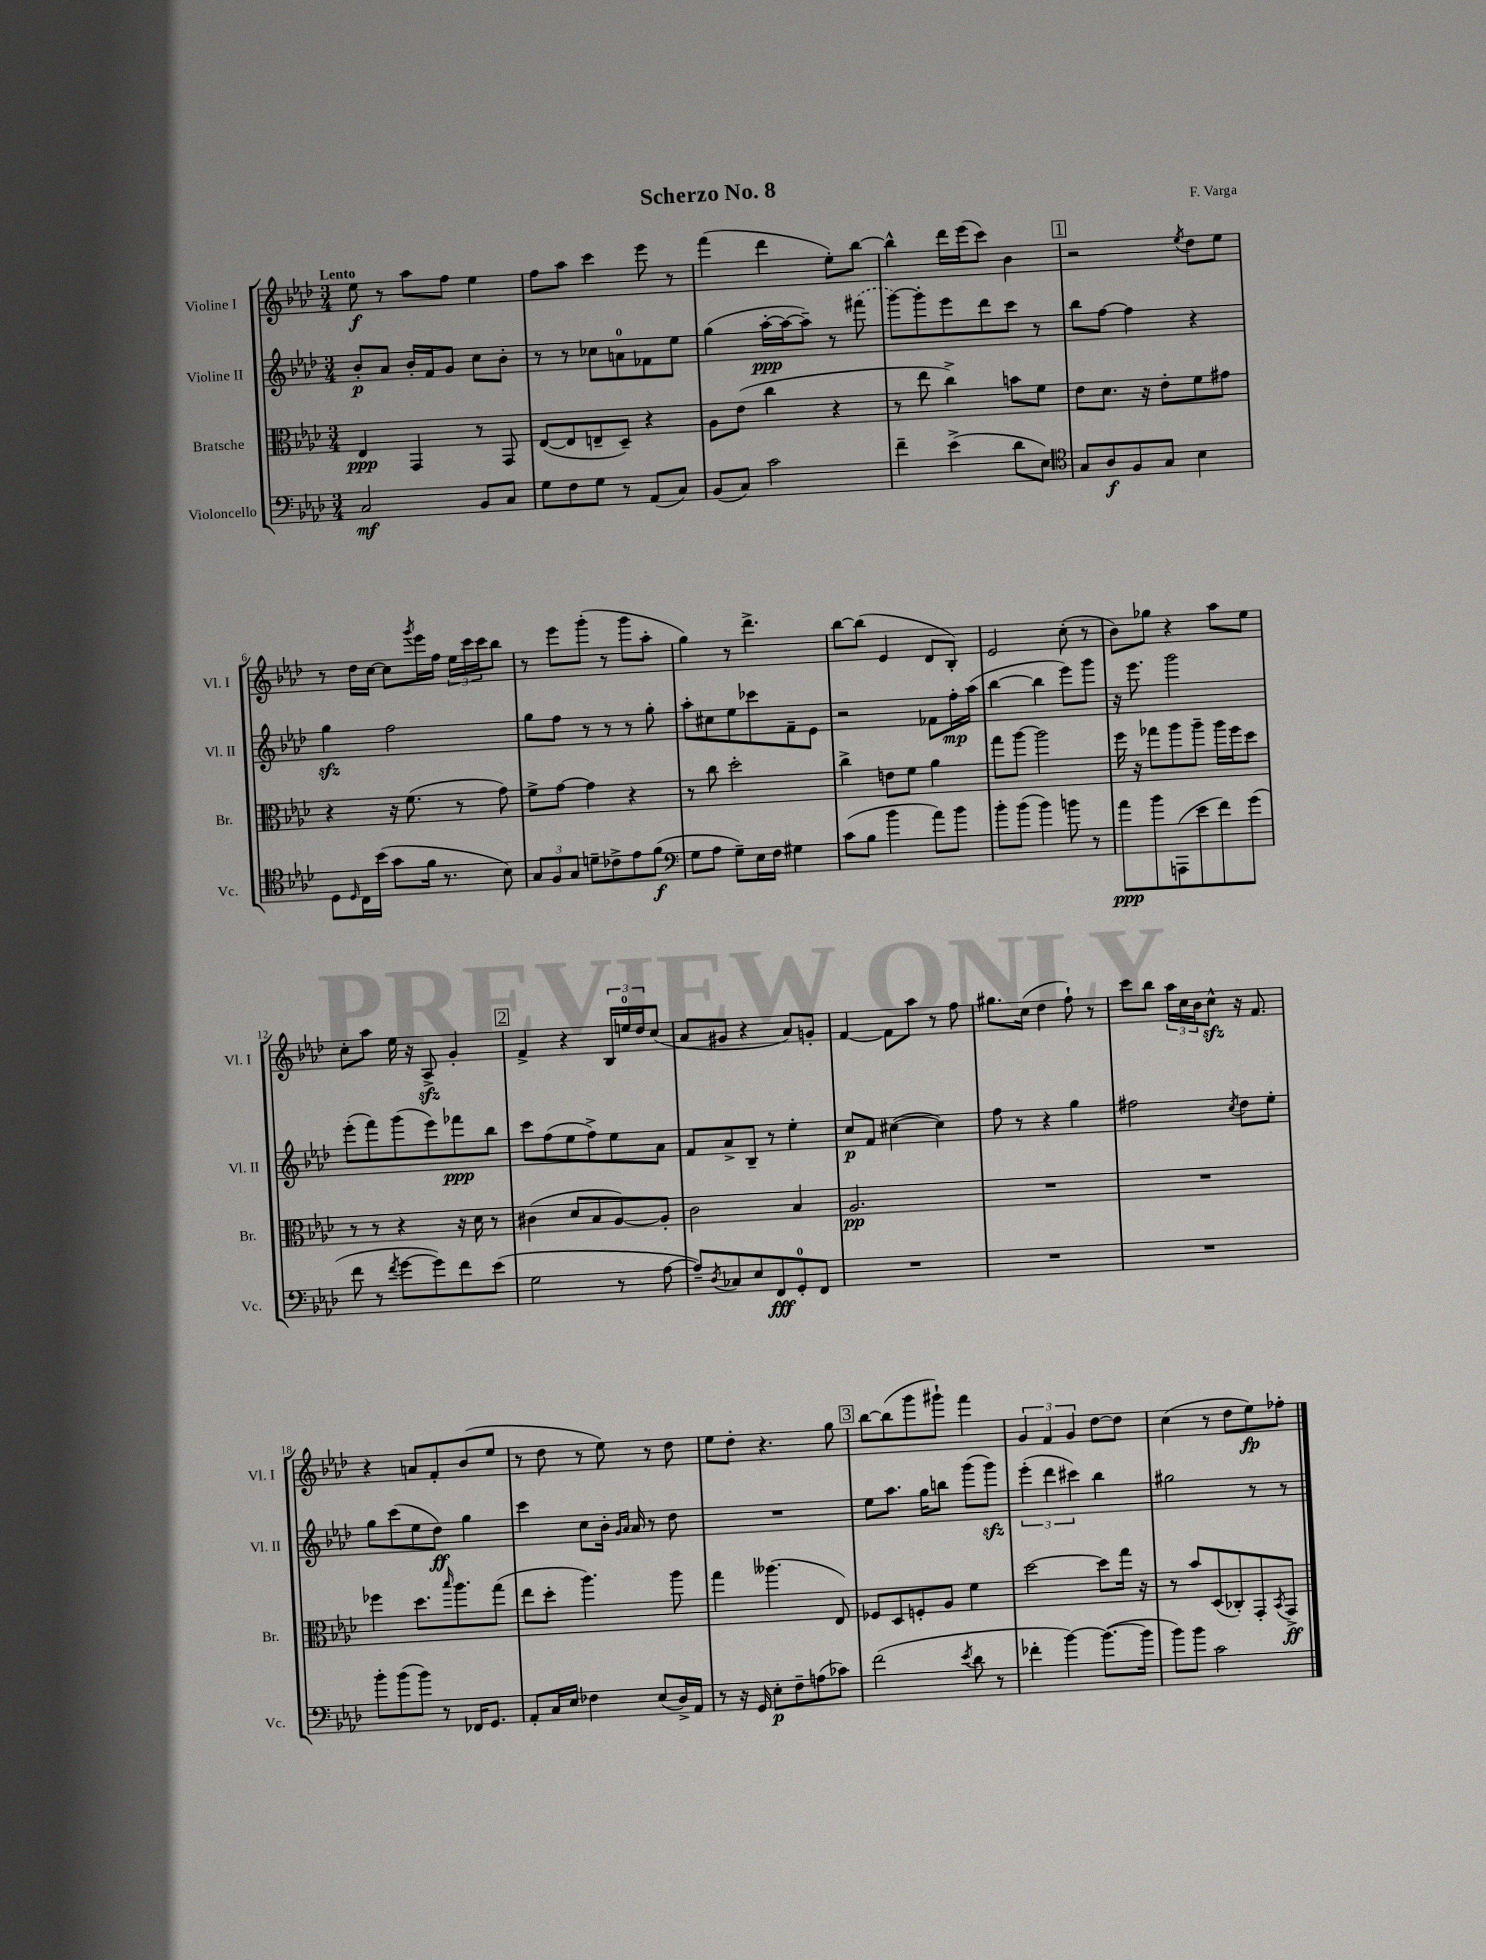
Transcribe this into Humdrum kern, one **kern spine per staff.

**kern	**kern	**kern	**kern
*staff4	*staff3	*staff2	*staff1
*clefF4	*clefC3	*clefG2	*clefG2
*k[b-e-a-d-]	*k[b-e-a-d-]	*k[b-e-a-d-]	*k[b-e-a-d-]
*M3/4	*M3/4	*M3/4	*M3/4
2C	4E-	8b-'	8ee-
.	.	8a-	8r
.	4GG	16b-'	8aa-
.	.	16f	.
.	.	8g	8ff
8BB-	8r	8cc	4ee-
8C	8GG	8b-'	.
=	=	=	=
8G	([8E-	8r	8ff
8F	8E-]	8r	8aa-
8G	8E~	8cc-	4ccc
8r	8D-~)	8a	.
(8AA-	4r	8f-	8eee-
8C)	.	8ee-	8r
=	=	=	=
(8BB-	8A-	(4gg	(4fff
8C)	(8e-	.	.
2c	4cc	[16aa-'	4ddd-
.	.	16aa-_	.
.	.	8aa-~])	.
.	4r	8r	8ee-')
.	.	(8fff#	[8bb-
=	=	=	=
4f~	8r	[8ggg)	4bb-^^]
.	8ee-	8ggg']	.
(4e-^	4cc^)	8eee-	16ddd-
.	.	.	(16eee-
.	.	8ddd-	8ccc)
8d-	8b	8ccc	4b-
8E-)	8f	8r	.
=	=	=	=
*clefC4	*	*	*
8G	8e-	8bb-	2r
8A-	8.d-	[8ff	.
8F	.	4ff]	.
.	16r	.	.
8G	8e-'	.	.
.	.	.	8qee-
4B-	8f	4r	8dd-
.	8g#	.	8ee-
=	=	=	=
8D-	4r	4gg	8r
16qqD-	.	.	.
16C	.	.	16dd-
(16b-	.	.	[16cc
8g	16r	2ff	8cc]
.	(8.f	.	.
.	.	.	8qggg
16f	.	.	16eee-
8.r	.	.	16ff
.	8r	.	24ee-
.	.	.	24ccc
.	.	.	24ccc
8B-)	8g)	.	8bb-
=	=	=	=
12G	8f^	8gg	8r
12F	.	.	.
.	[8g	8ff	8eee-
12G	.	.	.
8d~	4g]	8r	(8ggg'
8c-^	.	8r	8r
8e-	4r	8r	8ggg
(8f	.	8gg'	8aa-'
=	=	=	=
*clefF4	*	*	*
8G	8r	8aa-'	4gg)
8A-	8cc	8cc#	.
8G~)	2dd-'	8ee-	8r
16E-	.	8ccc-	4.ddd-^
16F	.	.	.
4G#	.	8f~	.
.	.	8e-	.
=	=	=	=
(8c	4cc^	2r	[8bb-
8B-	.	.	(8bb-]
4b-	8e	.	4e-
.	8f	.	.
8a-)	4a-	8f-	8d-
8b-	.	16ff'	8B-')
.	.	(16aa-	.
=	=	=	=
8b-'	8gg	[4bb-	2e-
(8b-	[8aa-	.	.
4b-)	2aa-]	4bb-]	.
8b	.	8eee-)	(8cc'
8r	.	8ggg	8r
=	=	=	=
8a-	16ff	16r	8b-)
.	16r	8.eee-	.
8b-	8gg-	.	8gg-
(8AAA	8aa-	2ggg	4r
8e-	8aa-~	.	.
8f)	16aa-	.	8aa-
.	16ff	.	.
(8g	8dd-	.	8ee-
=	=	=	=
8f	8r	(8eee-'	8cc'
8r	8r	8fff)	8aa-
8qf	.	.	.
[8g	4r	(8ggg	16ee-
.	.	.	16r
8g])	.	8eee-)	8A-^
8f	16r	8fff-	4g'
.	16d-	.	.
(8e-	8r	8bb-	.
=	=	=	=
2G	(4c#	8ccc	4f^
.	.	(8ff	.
.	8d-	8ee-	4r
.	8B-	8ff^)	.
8r	[8A-)	8ee-	24B-
.	.	.	24ee
.	.	.	24dd-
[8A-	8A-']	8a-	(8cc
=	=	=	=
8A-~])	2c	8f	8a-
8qD-	.	.	.
8C-	.	8a-^	8g#
8E-	.	8B-~	4r
8FF	.	8r	.
8GG'	4B-	4ee-'	8a-)
8FF	.	.	8g'
=	=	=	=
2.r	2.A-	8cc	[4f
.	.	8f	.
.	.	([4cc#	8f]
.	.	.	8aa-
.	.	4cc#])	8r
.	.	.	8ff
=	=	=	=
2.r	2.r	8ff	8.gg#
.	.	8r	.
.	.	.	(16cc
.	.	4r	4dd-
.	.	4gg	8ff`)
.	.	.	8r
=	=	=	=
2.r	2.r	2ff#	8ccc
.	.	.	8bb-
.	.	.	24aa-
.	.	.	24cc
.	.	.	24b-
.	.	.	8cc^^
.	.	8qcc	.
.	.	8dd-	16r
.	.	.	8.f
.	.	8ee-'	.
=	=	=	=
8b-'	4ff-	8gg	4r
(8b-	.	(8ccc	.
8b-)	8.dd-	8ee-	8a
8r	.	8dd-)	8f'
.	16qqbb-	.	.
.	8.aa-	.	.
16FF-	.	4gg	(8b-
8.GG	.	.	.
.	(8gg	.	8ee-
=	=	=	=
8AA-'	8ee-	4ccc	8r
16C	8dd-'	.	8dd-
16E-	.	.	.
4F-	4.aa-)	8cc	8r
.	.	16b-'	8ee-)
.	.	16qqg	.
.	.	16qqa-	.
.	.	16a-	.
(8E-	.	8r	8r
16D-^)	8aa-	8dd-	8dd-
16AA-	.	.	.
=	=	=	=
8r	4gg	2.r	8ee-
16r	.	.	8dd-'
16GG	.	.	.
8E-'	(4.aa--	.	4.r
8F~	.	.	.
(8A	.	.	.
8c-)	8E-)	.	8gg
=	=	=	=
(2f	8F-	8ee-	[8bb-
.	8D-	8.aa-	(8bb-]
.	8F'	.	8ggg
.	.	16gg	.
.	8A-	8bb	8ggg#`)
8qe-	.	.	.
8d-	4f	(8ggg	4fff
8r	.	8ggg)	.
=	=	=	=
4f-'	[2dd-	(6eee-'	6g
.	.	6ddd-	6f
[4b-)	.	.	.
.	.	6ccc#)	6g
(8.b-_	8dd-]	4bb-	[8dd-
.	16gg	.	8dd-]
16b-]	16r	.	.
=	=	=	=
8b-)	8r	2gg#	(4cc
8b-	8b-	.	.
2c	(8D-	.	8r
.	8C-')	.	8dd-
.	8GG'	8r	8ee-)
.	8qBB-	.	.
.	8GG^	8r	8ff-'
==	==	==	==
*-	*-	*-	*-
